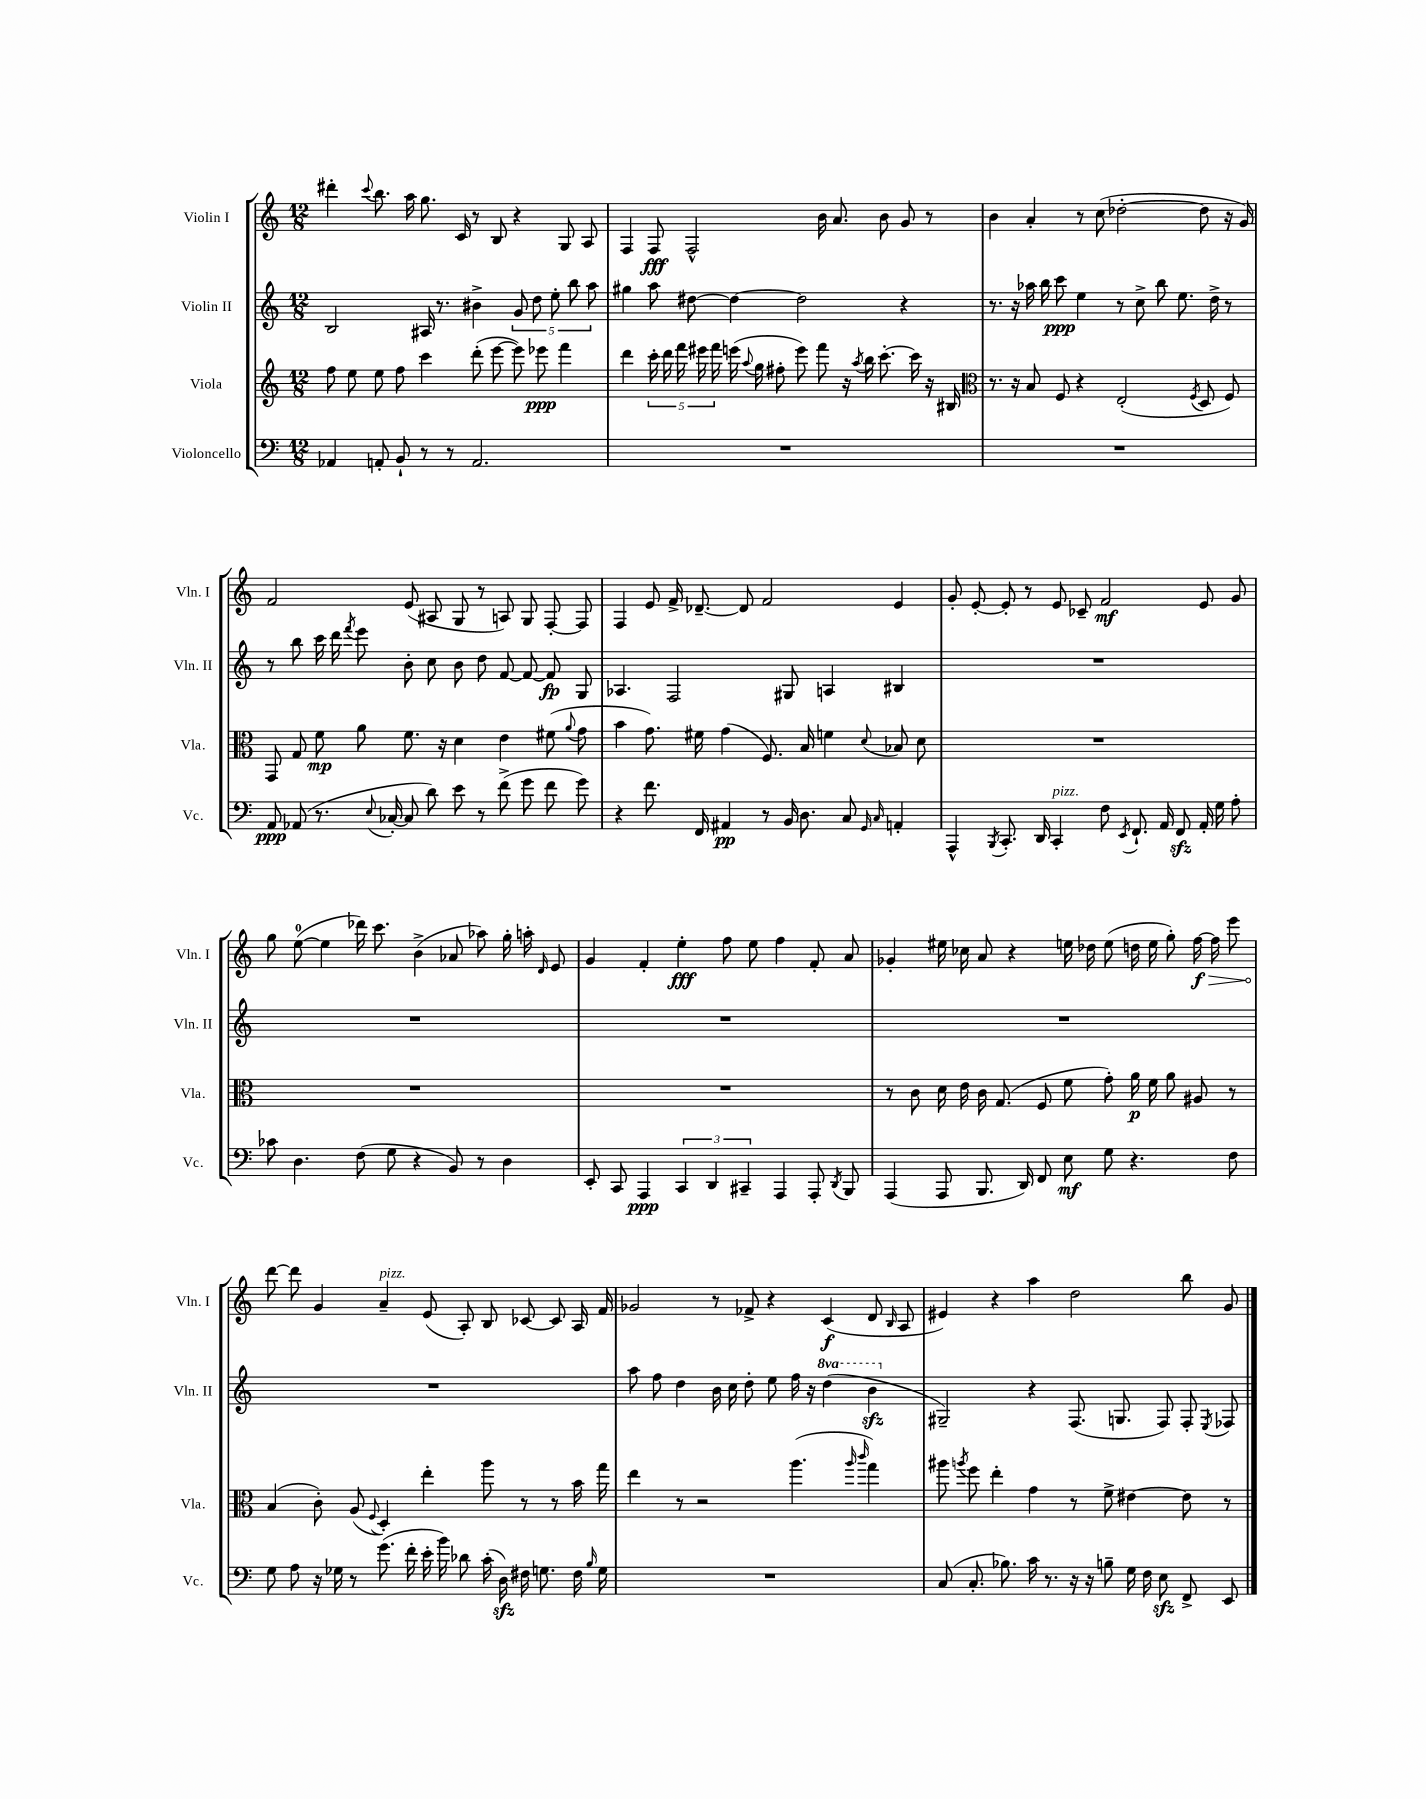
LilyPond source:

<<
\new StaffGroup <<
\new Staff = "s0" \with { instrumentName = "Violin I" shortInstrumentName = "Vln. I" } {
    \clef treble \key c \major \numericTimeSignature \time 12/8
    \autoBeamOff dis'''4-. \appoggiatura { c'''8 } b''8. a''16 g''8. c'16 r8 b8 r4 g8 a8 |
    f4 f8\fff f2-^ b'16 a'8. b'8 g'8 r8 |
    b'4 a'4-. r8 c''8( des''2~-. des''8 r16 g'16) |
    f'2 e'8( ais8 g8 r8 a8) g8 f8~-. f8 |
    f4 e'8 f'16-> des'8.~-- des'8 f'2 e'4 |
    g'8-. e'8~-. e'8-. r8 e'8 ces'8-- f'2\mf e'8 g'8 |
    g''8 e''8-0~( e''4 des'''16) c'''8. b'4->( aes'8 aes''8) g''16-. a''16-. \grace { d'16 } e'8 |
    g'4 f'4-. e''4-.\fff f''8 e''8 f''4 f'8-. a'8 |
    ges'4-. eis''16 ces''16 a'8 r4 e''16 des''16 e''8( d''16 e''16 g''8-.) \once \override Hairpin.circled-tip = ##t f''16~\f\> f''16 e'''8 |
    d'''8~\! d'''8 g'4 a'4--^\markup { \italic "pizz." } e'8( a8-.) b8 ces'8~ ces'8 a16 f'16 |
    ges'2 r8 fes'8-> r4 c'4\f( d'8 \grace { b16 } a8 |
    eis'4) r4 a''4 d''2 b''8 g'8 \bar "|." |
}
\new Staff = "s1" \with { instrumentName = "Violin II" shortInstrumentName = "Vln. II" } {
    \clef treble \key c \major \numericTimeSignature \time 12/8 \set Staff.ottavationMarkups = #ottavation-simple-ordinals
    \autoBeamOff b2 ais16 r8. bis'4-> \tuplet 5/4 { g'8 d''8 e''8-. b''8 a''8 } |
    gis''4 a''8 dis''8~ dis''4~ dis''2 r4 |
    r8. r16 aes''16 b''16 c'''8\ppp e''4 r8 c''8-> b''8 e''8. d''16-> r8 |
    r8 b''8 c'''16 d'''16 \acciaccatura { f'''8 } e'''8 b'8-. c''8 b'8 d''8 f'8~ f'8~ f'8\fp g8 |
    aes4. f2 gis8 a4 bis4 |
    R1. |
    R1. |
    R1. |
    R1. |
    R1. |
    a''8 f''8 d''4 b'16 c''16 d''8-. e''8 f''16 r16 \ottava #1 d'''4( b''4\sfz \ottava #0 |
    gis2--) r4 f8.( g8. f8) f8-. \acciaccatura { e8 } fes8 \bar "|." |
}
\new Staff = "s2" \with { instrumentName = "Viola" shortInstrumentName = "Vla." } {
    \clef treble \key c \major \numericTimeSignature \time 12/8
    \autoBeamOff f''8 e''8 e''8 f''8 c'''4 d'''8-.( e'''8~ e'''8) ees'''8\ppp f'''4 |
    d'''4 \tuplet 5/4 { c'''16-. d'''16 f'''16 eis'''16 f'''16 } e'''16( \appoggiatura { a''8 } g''16 fis''8-. e'''8) f'''8 r16 \acciaccatura { a''8 } b''16 c'''8.~-. c'''16 r16 bis16 |
    \clef alto r8. r16 b8 f8 r4 e2-.( \acciaccatura { f8 } d8 f8) |
    g,8 g8 f'8\mp a'8 f'8. r16 d'4 e'4 fis'8( \appoggiatura { a'8 } g'8 |
    b'4 g'8.) fis'16 g'4( f8.) b16 f'4 \appoggiatura { d'8 } bes8 d'8 |
    R1. |
    R1. |
    R1. |
    r8 c'8 d'16 e'16 c'16 g8.( f8 f'8 g'8-.) a'16\p f'16 a'8 ais8 r8 |
    b4( c'8-.) a8( \appoggiatura { f8 } d4-.) e''4-. a''8 r8 r8 b'16 g''16 |
    e''4 r8 r2 a''4.( \grace { a''16 c'''16 } g''4) |
    ais''8 \acciaccatura { a''8 } f''8 e''4-. g'4 r8 f'8-> eis'4~ eis'8 r8 \bar "|." |
}
\new Staff = "s3" \with { instrumentName = "Violoncello" shortInstrumentName = "Vc." } {
    \clef bass \key c \major \numericTimeSignature \time 12/8
    \autoBeamOff aes,4 a,8-. b,8-! r8 r8 a,2. |
    R1. |
    R1. |
    a,8\ppp aes,8( r8. \appoggiatura { e8 } ces16~-. ces8 d'8) e'8 r8 f'8->( g'8 f'8 g'8) |
    r4 f'8. f,16 ais,4\pp r8 b,16 d8. c8 \grace { g,16 c16 } a,4-. |
    a,,4-^ \acciaccatura { b,,8 } c,8.-. d,16 c,4-.^\markup { \italic "pizz." } f8 \acciaccatura { e,8 } f,8.-! a,16 f,8\sfz a,16-. g16 a8-. |
    ces'8 d4. f8( g8 r4 b,8) r8 d4 |
    e,8-. c,8 a,,4\ppp \tuplet 3/2 { c,4 d,4 cis,4-- } a,,4 a,,8-. \acciaccatura { d,8 } b,,8 |
    a,,4( a,,8 b,,8. d,16) f,8 e8\mf g8 r4. f8 |
    g8 a8 r16 ges16 r8 g'8.( f'16-. e'16-. b'16) des'8 c'16-.( d16\sfz) fis16 g8. fis16 \grace { b16 } g16 |
    R1. |
    c8( c8.-. bes8.) c'16 r8. r16 r16 b8-- g16 f16 e8\sfz f,8-> e,8 \bar "|." |
}
>>
>>
\layout { \context { \Score \remove "Bar_number_engraver" } }
